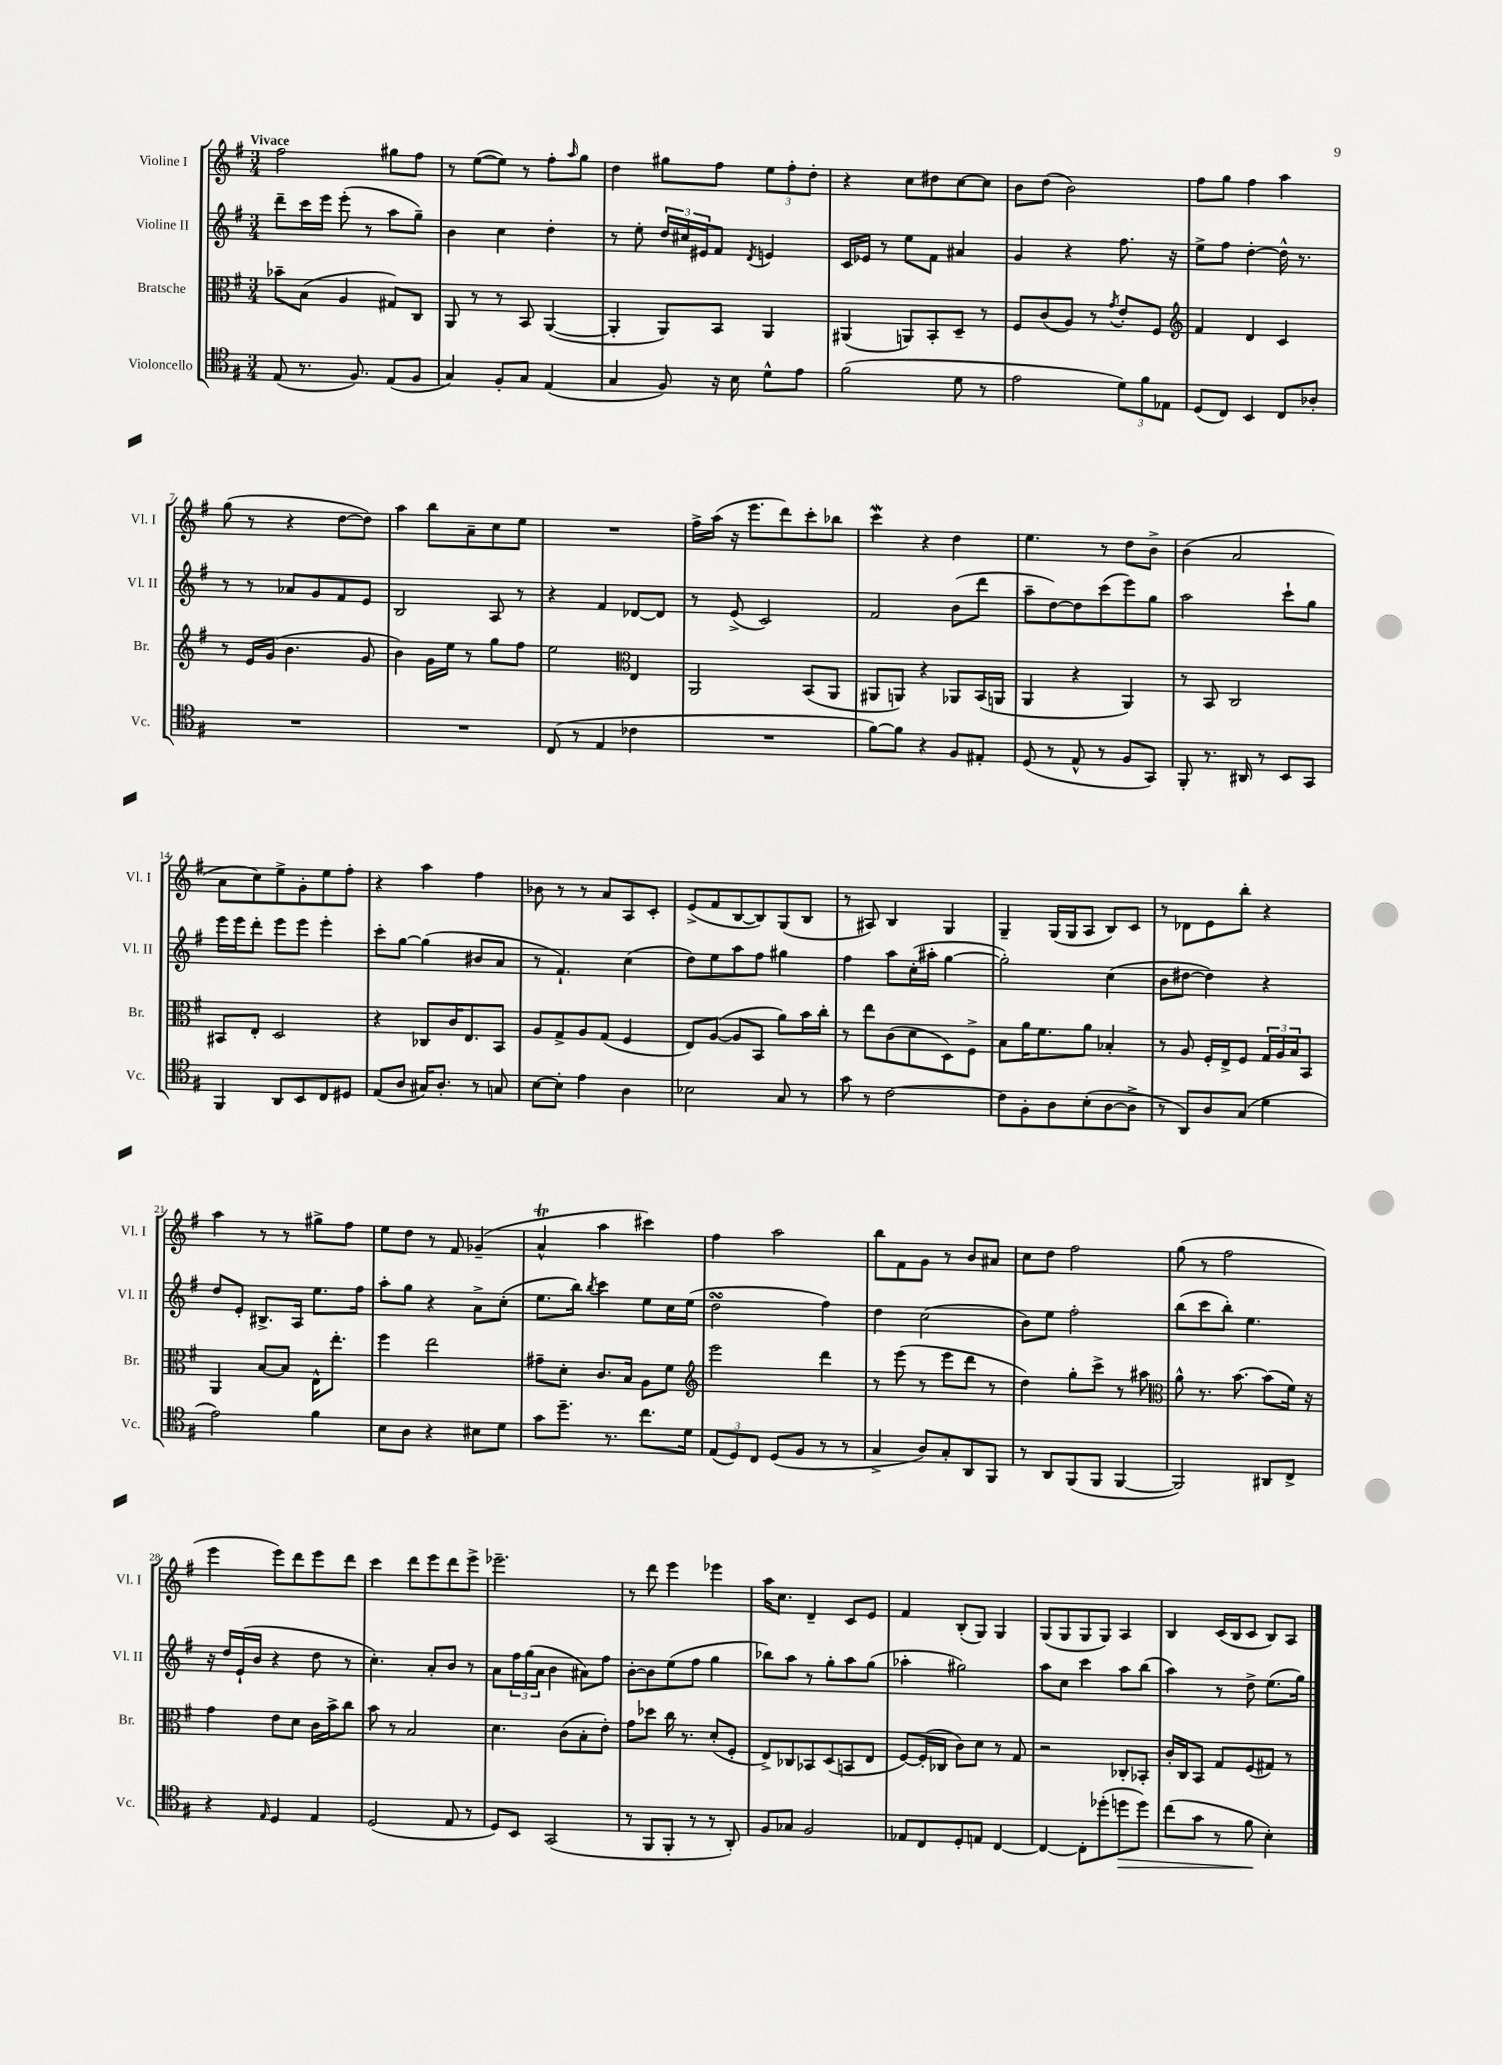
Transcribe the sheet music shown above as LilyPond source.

<<
\new StaffGroup <<
\new Staff = "s0" \with { instrumentName = "Violine I" shortInstrumentName = "Vl. I" } {
    \clef treble \key g \major \numericTimeSignature \time 3/4 \tempo "Vivace"
    fis''2 gis''8 fis''8 |
    r8 e''8~( e''8) r8 fis''8-. \grace { a''16 } g''8 |
    d''4 gis''8 fis''8 \tuplet 3/2 { e''8 fis''8-. d''8-. } |
    r4 c''8 dis''8 c''8~ c''8 |
    b'8 d''8( b'2) |
    fis''8 g''8 fis''4 a''4 |
    g''8( r8 r4 d''8~ d''8) |
    a''4 b''8 a'8-- c''8 e''8 |
    R2. |
    fis''16-> a''16( r16 e'''8. d'''8) c'''8-. bes''8 |
    c'''4\mordent r4 d''4 |
    e''4. r8 d''8 b'8-> |
    b'4( a'2 |
    a'8 c''8) e''8-> g'8-. e''8 fis''8-. |
    r4 a''4 fis''4 |
    bes'8 r8 r8 a'8 a8 c'8-. |
    e'8->( fis'8 b8~ b8) g8( b8 |
    r8 ais8) b4 g4 |
    g4-- g16( g16 a8 b8) c'8 |
    r8 des'8 e'8 b''8-. r4 |
    a''4 r8 r8 gis''8-> fis''8 |
    e''8 d''8 r8 fis'8 ges'4--( |
    a'4-^\trill a''4 cis'''4) |
    fis''4 a''2 |
    b''8 fis'8 g'8 r8 b'8 ais'8 |
    c''8 d''8 fis''2 |
    g''8( r8 fis''2 |
    e'''4 e'''8) d'''8 e'''8 d'''8 |
    c'''4 d'''8 e'''8 d'''8 e'''8-> |
    ees'''2.-- |
    r8 d'''8 e'''4 ees'''4 |
    a''16 c''8. d'4-- c'8 e'8 |
    fis'4 b8-.( g8) g4 |
    g8( g8 g8 g8) a4 |
    b4 c'16( b16 c'8 b8) a8 \bar "|." |
}
\new Staff = "s1" \with { instrumentName = "Violine II" shortInstrumentName = "Vl. II" } {
    \clef treble \key g \major \numericTimeSignature \time 3/4
    d'''8-- c'''16 e'''16 e'''8-.( r8 a''8 g''8--) |
    b'4 c''4 d''4-. |
    r8 e''8-. \tuplet 3/2 { d''16 cis''16 eis'16 } fis'8 \acciaccatura { d'8 } e'4 |
    c'16 ees'16 r8 e''8 fis'8 ais'4 |
    g'4 r4 fis''8. r16 |
    e''8-> fis''8 d''4~-. d''16-^ r8. |
    r8 r8 aes'8 g'8 fis'8 e'8 |
    b2 a8 r8 |
    r4 fis'4 des'8~ des'8 |
    r8 e'8->( c'2) |
    fis'2 b'8( d'''8 |
    a''8-- d''8~) d''8 c'''8( e'''8) g''8 |
    a''2 c'''8-! g''8 |
    e'''16 e'''16 d'''8-. e'''8 e'''8 e'''4-. |
    c'''8-. g''8~ g''4( bis'8 a'8 |
    r8 fis'4.-!) c''4( |
    d''8) e''8 a''8 fis''8 gis''4 |
    fis''4 a''8 c''16-.( ais''16-. g''4~ |
    g''2-.) c''4( |
    b'8 dis''8~ dis''4) r4 |
    d''8 e'8-. bis8.-> a16 e''8. fis''16 |
    a''8-. g''8 r4 a'8-> c''8-.( |
    e''8. b''16) \acciaccatura { b''8 } c'''4 e''8 c''16 e''16( |
    d''2\turn fis''4) |
    d''4 c''2( |
    b'8) e''8 fis''2-. |
    b''8( c'''8 b''8-.) e''4. |
    r16 d''16 e'16-!( b'16 r4 d''8 r8 |
    c''4.-.) a'8-. b'8 r8 |
    a'8 \tuplet 3/2 { fis''16 g''16( a'16 } b'4 ais'8) fis''8 |
    b'8~-. b'8 e''8( fis''8 g''4 |
    bes''8) a''8 r8 g''8-. a''8 g''8( |
    aes''4-. gis''2) |
    a''8 c''8 c'''4 a''8 b''8( |
    a''4) r8 d''8-> e''8.( g''16) \bar "|." |
}
\new Staff = "s2" \with { instrumentName = "Bratsche" shortInstrumentName = "Br." } {
    \clef alto \key g \major \numericTimeSignature \time 3/4
    bes'8-- b8( a4 gis8) c8 |
    a,8 r8 r8 b,8 a,4~( |
    a,4-. a,8) b,8 a,4 |
    ais,4( a,8) b,8-. d8-- r8 |
    fis8 c'8( a8) r8 \acciaccatura { g'8 } e'8-. fis8 |
    \clef treble fis'4 d'4 c'4 |
    r8 e'16 g'16( b'4. g'8 |
    b'4) g'16 e''16 r8 g''8 fis''8 |
    e''2 \clef alto e4 |
    a,2 b,8( a,8 |
    ais,8 a,8) r4 aes,8 b,16( a,16 |
    a,4 r4 a,4) |
    r8 b,8 c2 |
    bis,8 e8-. d2 |
    r4 ces8 c'16 e8. b,8 |
    a8 g8-> a8 g8( fis4 |
    e8) a8~( a8 b,8 a'8) b'16 c''16-. |
    r8 e''8 c'8( d'8 d8) fis8-> |
    b8 a'16 fis'8. a'8 bes4-. |
    r8 a8 fis16-. e16-> fis8 \tuplet 3/2 { g16 a16 b16 } b,8 |
    a,4 b8~ b8 e16-^ e''8.-. |
    fis''4 e''2 |
    gis'8-- d'8-. c'8. b16 a8 fis'8 |
    \clef treble e'''2 d'''4 |
    r8 e'''8( r8 e'''8 d'''8 r8 |
    d''4) g''8-. c'''8-> r8 ais''8 |
    \clef alto a'8-^ r8. b'8.~ b'8( fis'16) r16 |
    g'4 e'8 d'8 c'16 b'16-> c''8 |
    b'8 r8 b2 |
    d'4. c'8( b8-. e'8-.) |
    g'8 des''8 c''16 r8. d'8-.( fis8-. |
    e8->) ces8 bes,8 d8( b,8 e8 |
    fis8~) fis16-.( ces16 c'8) d'8 r8 g8 |
    r2 ces8-. bes,8-. |
    c'16-. c16 b,8 g8 fis8( gis8) r8 \bar "|." |
}
\new Staff = "s3" \with { instrumentName = "Violoncello" shortInstrumentName = "Vc." } {
    \clef tenor \key g \major \numericTimeSignature \time 3/4
    e8( r8. fis8.) e8( fis8 |
    g4) fis8-. g8 e4( |
    g4 fis8) r16 b16 d'8-^ e'8 |
    fis'2( d'8 r8 |
    e'2 \tuplet 3/2 { d'8) fis'8 ees8 } |
    d8( c8) b,4 c8 aes8-. |
    R2. |
    R2. |
    c8( r8 e4 ces'4 |
    R2. |
    fis'8~) fis'8 r4 fis8 eis8-. |
    d8( r8 e8-^ r8 fis8 g,8) |
    fis,8-. r8. ais,16 r8 b,8 g,8 |
    fis,4 a,8 b,8 c8 dis8 |
    e8( a8 gis16) a8.-. r8 g8 |
    b8~ b8-. e'4 a4 |
    bes2 g8 r8 |
    g'8 r8 c'2~ |
    c'8 fis8-. a8 b8-.( a8~ a8-> |
    r8 a,8) a8 g8( d'4 |
    e'2) fis'4 |
    b8 a8 r4 bis8 d'8 |
    g'8 d''8.-- r8. c''8. d'16 |
    \tuplet 3/2 { e8( d8) c8 } d8( fis8 r8 r8 |
    g4-> a8) g8-. a,8 fis,8 |
    r8 a,8 fis,8( fis,8 fis,4~ |
    fis,2) ais,8 c8-> |
    r4 \grace { e16 } d4 e4 |
    d2( e8 r8 |
    d8) b,8 g,2( |
    r8 fis,8 fis,8-. r8 r8 a,8-.) |
    fis8 ges8 fis2 |
    ees8 c8 d8-. e8 c4~ |
    c4~ c8-. des''8-.( d''8\> d''8) |
    c''8( g'8 r8 fis'8\! b4-.) \bar "|." |
}
>>
>>
